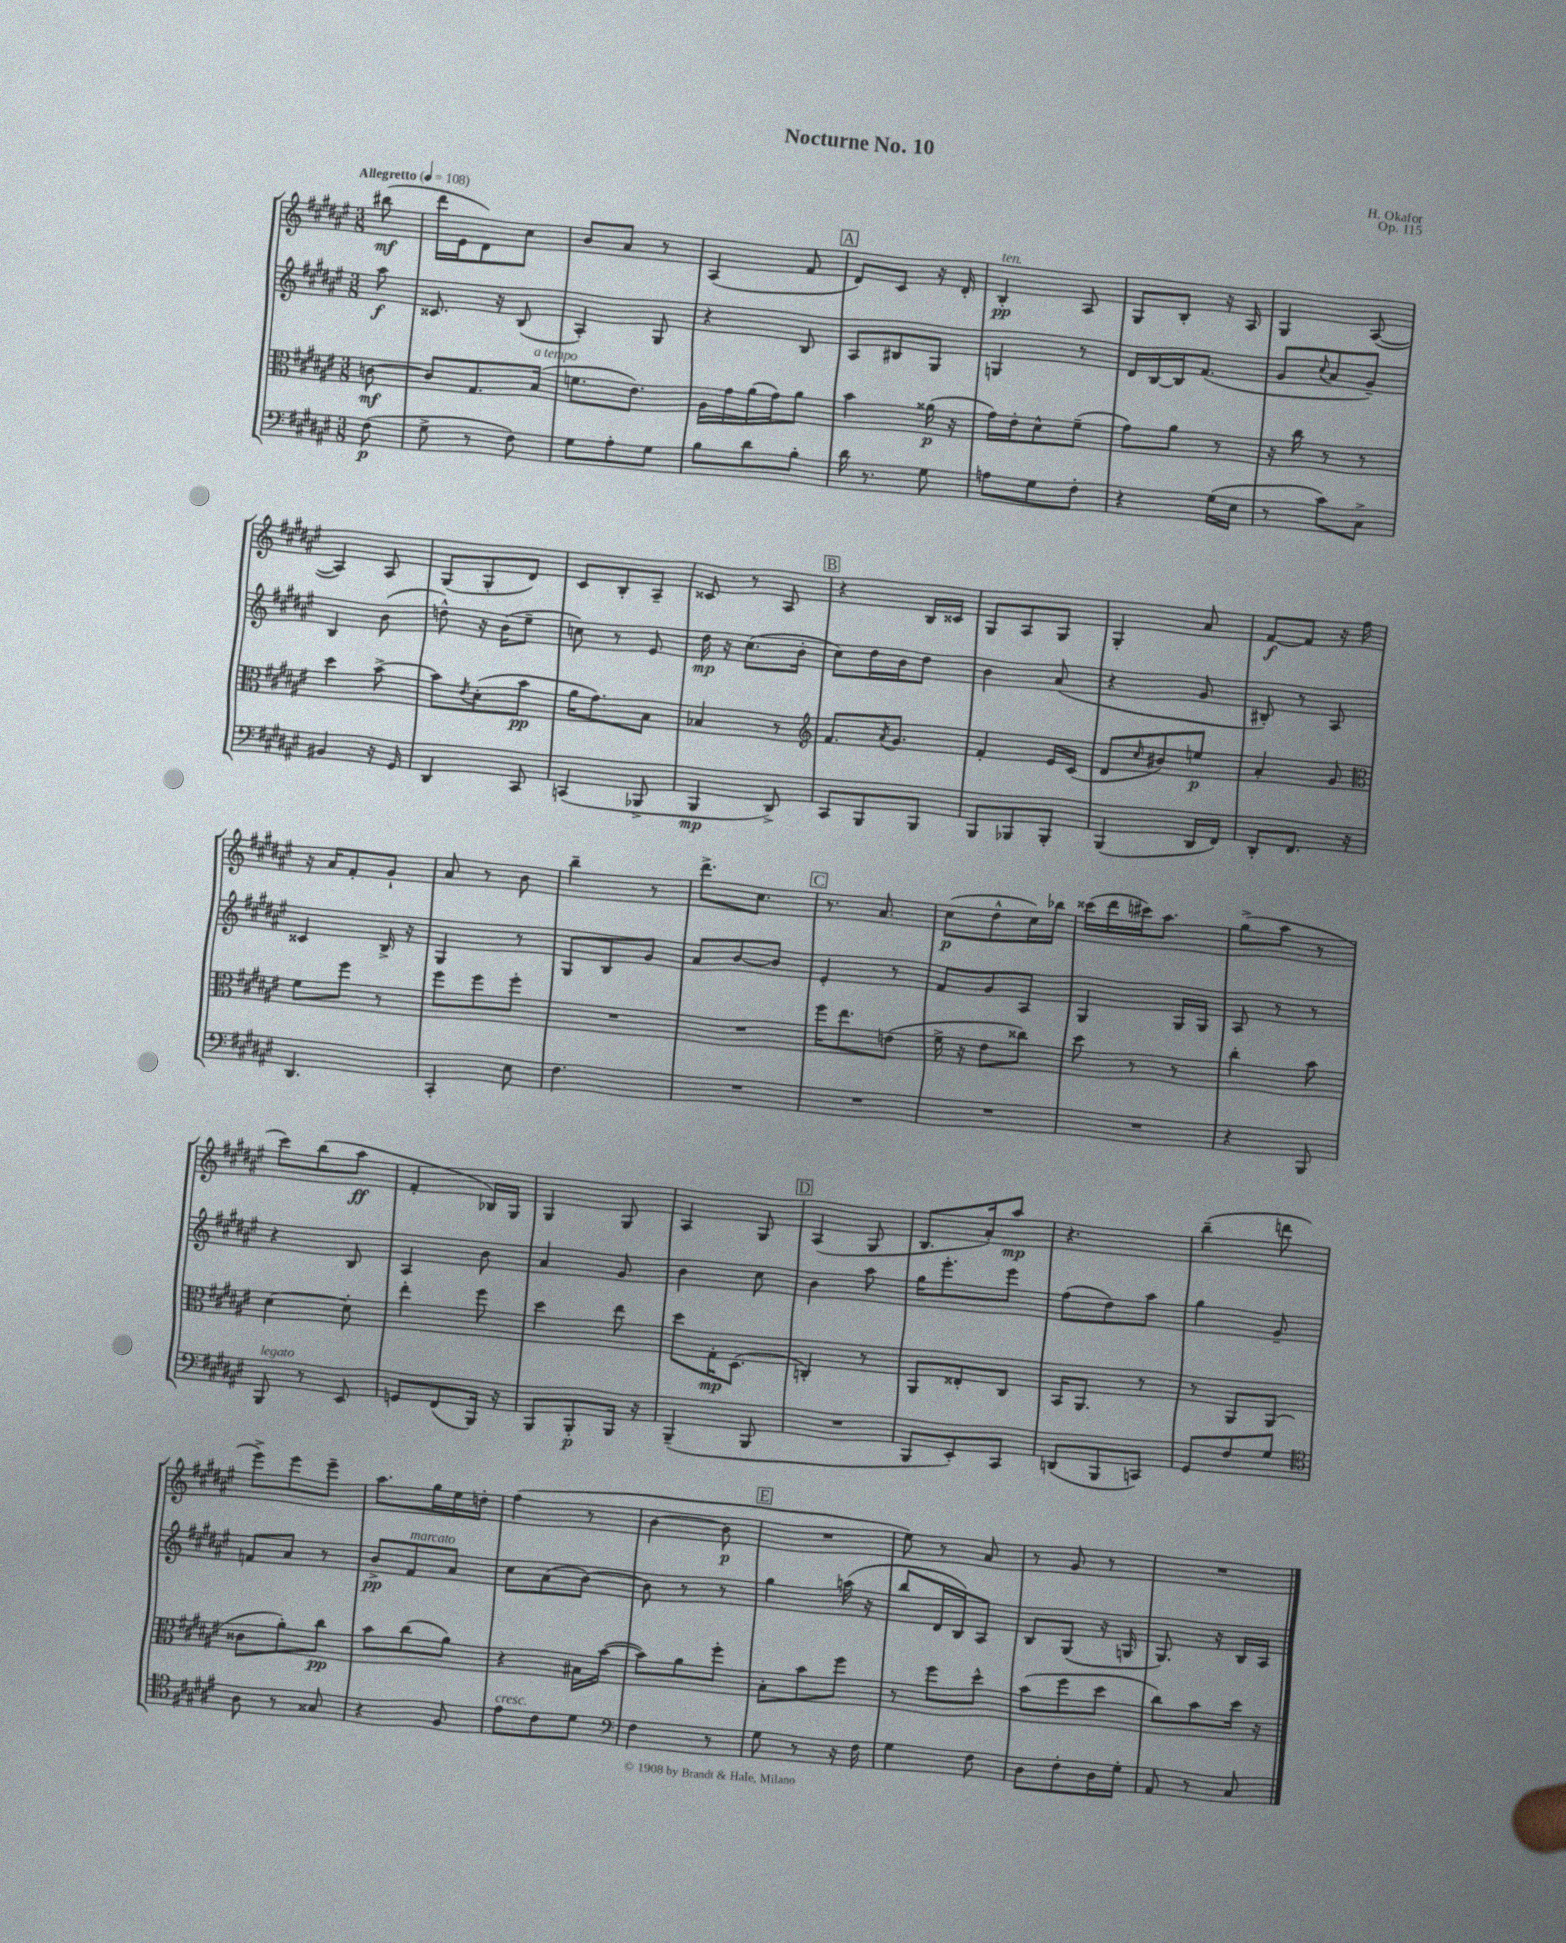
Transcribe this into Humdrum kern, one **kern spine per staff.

**kern	**dynam	**kern	**dynam	**kern	**dynam	**kern	**dynam
*part4	*part4	*part3	*part3	*part2	*part2	*part1	*part1
*staff4	*staff4	*staff3	*staff3	*staff2	*staff2	*staff1	*staff1
*clefF4	*	*clefC3	*	*clefG2	*	*clefG2	*
*k[f#c#g#d#a#e#]	*	*k[f#c#g#d#a#e#]	*	*k[f#c#g#d#a#e#]	*	*k[f#c#g#d#a#e#]	*
*M3/8	*	*M3/8	*	*M3/8	*	*M3/8	*
*MM108	*	*MM108	*	*MM108	*	*MM108	*
=	=	=	=	=	=	=	=
!	!	!	!	!	!	!LO:TX:a:B:t=Allegretto	!
(8F#\	p	[8cn\	mf	8aa#\	f	(8bb#X\	mf
=1	=1	=1	=1	=1	=1	=1	=1
8G#^\	.	8c/L]	.	8.c##X/	.	16ddd#\LL	.
.	.	.	.	.	.	16e#\J	.
8r	.	8.G#/	.	.	.	8d#\)	.
.	.	.	.	16r	.	.	.
8F#\)	.	.	.	(8B/	.	8cc#\J	.
!	!	!LO:TX:a:i:t=a tempo	!	!	!	!	!
.	.	(16B/Jk	.	.	.	.	.
=2	=2	=2	=2	=2	=2	=2	=2
8G#\L	.	8.fn\L	.	4A#'/)	.	8b/L	.
8A#'\	.	.	.	.	.	8a#/J	.
.	.	8.e#\J)	.	.	.	.	.
8G#\J	.	.	.	8G#/	.	8r	.
=3	=3	=3	=3	=3	=3	=3	=3
8B\L	.	16A#\LL	.	4r	.	(4A#/	.
.	.	16g#\	.	.	.	.	.
8d#\	.	(16a#\	.	.	.	.	.
.	.	16g#\J)	.	.	.	.	.
8B'\J	.	8a#\J	.	8B/	.	8f#/	.
!!LO:REH:place=s1:t=A
=4	=4	=4	=4	=4	=4	=4	=4
16d#\	.	4b\	.	8A#/L	.	8d#/L)	.
8.r	.	.	.	.	.	.	.
.	.	.	.	8B#X/	.	8c#/J	.
8G#\	.	(16a##X\	p	8G#/J	.	16r	.
.	.	16r	.	.	.	16d#'/	.
=5	=5	=5	=5	=5	=5	=5	=5
!	!	!	!	!	!	!LO:TX:a:i:t=ten.	!
8An\L	.	16g#\LL)	.	4Gn/	.	4B'/	pp
.	.	16e#'\J	.	.	.	.	.
8G#\	.	8d#^^\	.	.	.	.	.
8F#'\J	.	(8f#~\J	.	8r	.	8A#/	.
=6	=6	=6	=6	=6	=6	=6	=6
4r	.	8g#\L)	.	16d#/LL	.	8G#/L	.
.	.	.	.	[16B/	.	.	.
.	.	8a#\J	.	16B/J]	.	8B'/J	.
.	.	.	.	(8.f#/J	.	.	.
(16G#\LL	.	8r	.	.	.	16r	.
16E#\JJ	.	.	.	.	.	16A#/	.
=7	=7	=7	=7	=7	=7	=7	=7
8r	.	16r	.	8g#/L	.	4G#/	.
.	.	16cc#\	.	.	.	.	.
.	.	.	.	8qqcc#/	.	.	.
8c#\L)	.	8r	.	8a#/	.	.	.
8C#^\J	.	8r	.	8g#~/J)	.	([8A#/	.
!!LO:LB:g=z
=8	=8	=8	=8	=8	=8	=8	=8
4BB#X/	.	4dd#\	.	4B/	.	4A#/])	.
16r	.	[8b^\	.	(8b\	.	8A#/	.
16GG#/	.	.	.	.	.	.	.
=9	=9	=9	=9	=9	=9	=9	=9
4DD#/	.	8b\L]	.	8ddn^^\)	.	(8G#/L	.
.	.	8qe#/	.	.	.	.	.
.	.	(8d#'\	.	16r	.	8G#'/	.
.	.	.	.	(16b\KL	.	.	.
8CC#/	.	8b\J	pp	8ee#~\J	.	8d#/J)	.
=10	=10	=10	=10	=10	=10	=10	=10
(4CCn/	.	16a#\KL	.	8ccn\)	.	8c#/L	.
.	.	8.g#\)	.	.	.	.	.
.	.	.	.	8r	.	8B'/	.
8BBB-X^/	.	8B\J	.	8e#/	.	8A#~/J	.
=11	=11	=11	=11	=11	=11	=11	=11
4BBB/	mp	4B-X/	.	16dd#\	mp	8c##X/	.
.	.	.	.	16r	.	.	.
.	.	.	.	(8.cc#\L	.	8r	.
8DD#^/)	.	8r	.	.	.	8A#/	.
.	.	.	.	16b'\Jk	.	.	.
!!LO:REH:place=s1:t=B
=12	=12	=12	=12	=12	=12	=12	=12
*	*	*clefG2	*	*	*	*	*
8CC#/L	.	8.f#/L	.	8cc#\L)	.	4r	.
8BBB/	.	.	.	16dd#\L	.	.	.
.	.	8qa#/	.	.	.	.	.
.	.	8.g#/J	.	16b\J	.	.	.
8BBB/J	.	.	.	8dd#\J	.	16B/LL	.
.	.	.	.	.	.	16c##X/JJ	.
=13	=13	=13	=13	=13	=13	=13	=13
8BBB/L	.	4f#'/	.	4b\	.	8G#/L	.
8BBB-X/	.	.	.	.	.	8A#/	.
8BBB-'/J	.	16e#/LL	.	(8a#/	.	8G#/J	.
.	.	(16c#/JJ	.	.	.	.	.
=14	=14	=14	=14	=14	=14	=14	=14
(4BBB/	.	8d#/L	.	4r	.	4G#'/	.
.	.	16qqcc#/	.	.	.	.	.
.	.	8b#X/)	.	.	.	.	.
16DD#/LL	.	8een/J	p	8g#/	.	8a#/	.
16FF#/JJ)	.	.	.	.	.	.	.
=15	=15	=15	=15	=15	=15	=15	=15
8DD#'/L	.	4a#'/	.	8B#X'/)	.	[8f#/L	f
8.FF#/J	.	.	.	8r	.	8f#/J]	.
.	.	8g#/	.	8A#/	.	16r	.
16r	.	.	.	.	.	16ff#\	.
!!LO:LB:g=z
=16	=16	=16	=16	=16	=16	=16	=16
*	*	*clefC3	*	*	*	*	*
4.DD#/	.	8f#\L	.	4c##X/	.	16r	.
.	.	.	.	.	.	16a#/KL	.
.	.	8ff#\J	.	.	.	8f#'/	.
.	.	8r	.	16B^/	.	8g#`/J	.
.	.	.	.	16r	.	.	.
=17	=17	=17	=17	=17	=17	=17	=17
4CC#'/	.	8ff#\L	.	4G#/	.	8a#/	.
.	.	8ff#\	.	.	.	8r	.
8E#\	.	8ff#'\J	.	8r	.	8b\	.
=18	=18	=18	=18	=18	=18	=18	=18
4.F#\	.	4.r	.	8G#/L	.	4bb~\	.
.	.	.	.	8B/	.	.	.
.	.	.	.	8g#/J	.	8r	.
=19	=19	=19	=19	=19	=19	=19	=19
4.r	.	4.r	.	8a#/L	.	8.ddd#^\L	.
.	.	.	.	[8b/	.	.	.
.	.	.	.	.	.	8.cc#\J	.
.	.	.	.	8b/J]	.	.	.
!!LO:REH:place=s1:t=C
=20	=20	=20	=20	=20	=20	=20	=20
4.r	.	16ff#\KL	.	4e#'/	.	8.r	.
.	.	8.ee#\	.	.	.	.	.
.	.	.	.	.	.	8.a#/	.
.	.	(8en\J	.	8r	.	.	.
=21	=21	=21	=21	=21	=21	=21	=21
4.r	.	16f#^\	.	8f#/L	.	(8cc#\L	p
.	.	16r	.	.	.	.	.
.	.	8e#\L	.	8g#/	.	8dd#^^\	.
.	.	8cc##X\J)	.	8A#/J	.	16cc#\L)	.
.	.	.	.	.	.	16bb-X\JJ	.
=22	=22	=22	=22	=22	=22	=22	=22
4.r	.	8dd#\	.	4G#/	.	(16ccc##X\LL	.
.	.	.	.	.	.	16ddd#\	.
.	.	8r	.	.	.	16ccc#X\J)	.
.	.	.	.	.	.	8.aa#\J	.
.	.	8r	.	16G#/LL	.	.	.
.	.	.	.	16G#/JJ	.	.	.
=23	=23	=23	=23	=23	=23	=23	=23
4r	.	4cc#'\	.	8A#/	.	(8gg#^\L	.
.	.	.	.	8r	.	8aa#\J	.
8BBB/	.	8b\	.	8r	.	8r	.
!!LO:LB:g=z
=24	=24	=24	=24	=24	=24	=24	=24
!LO:TX:a:i:t=legato	!	!	!	!	!	!	!
8BBB/	.	[4d#\	.	4r	.	8ccc#\L)	.
8r	.	.	.	.	.	(8bb\	.
8EE#/	.	8d#'\]	.	8B/	.	8aa#\J	ff
=25	=25	=25	=25	=25	=25	=25	=25
8GGn/L	.	4ee#'\	.	4A#/	.	4f#'/	.
(8FF#/	.	.	.	.	.	.	.
16BBB/Jk)	.	8ff#\	.	8b\	.	16B-X/LL)	.
16r	.	.	.	.	.	16G#/JJ	.
=26	=26	=26	=26	=26	=26	=26	=26
8BBB/L	.	4dd#\	.	4a#/	.	4G#/	.
8BBB'/	p	.	.	.	.	.	.
16BBB/Jk	.	8ee#\	.	8g#/	.	8G#/	.
16r	.	.	.	.	.	.	.
=27	=27	=27	=27	=27	=27	=27	=27
(4BBB~/	.	8dd#\L	.	4b\	.	4A#/	.
.	.	16G#'\K	mp	.	.	.	.
.	.	(8.D#\J	.	.	.	.	.
8BBB/	.	.	.	8cc#\	.	8G#/	.
!!LO:REH:place=s1:t=D
=28	=28	=28	=28	=28	=28	=28	=28
4.r	.	4Cn'/)	.	4b\	.	(4A#/	.
.	.	8r	.	8aa#\	.	8G#/	.
=29	=29	=29	=29	=29	=29	=29	=29
8BBB/L	.	8AA#/L	.	16gg#\KL	.	8.B/L	.
.	.	.	.	8.eee#'\	.	.	.
8EE#'/)	.	8E##X'/	.	.	.	.	.
.	.	.	.	.	.	16a#'/k)	.
8CC#/J	.	8C#/J	.	8eee#\J	.	8aa#/J	mp
=30	=30	=30	=30	=30	=30	=30	=30
(8DDn/L	.	16BB/KL	.	(8ff#\L	.	4.r	.
.	.	8.AA#/J	.	.	.	.	.
8BBB/	.	.	.	8dd#\)	.	.	.
8CCn/J)	.	8r	.	8aa#\J	.	.	.
=31	=31	=31	=31	=31	=31	=31	=31
8GG#/L	.	8r	.	4gg#\	.	(4bb~\	.
8F#/	.	8AA#/L	.	.	.	.	.
8G#/J	.	(8AA#/J	.	8g#~/	.	8dddn\	.
!!LO:LB:g=z
=32	=32	=32	=32	=32	=32	=32	=32
*clefC4	*	*	*	*	*	*	*
8A#\	.	8c##X\L	.	8fn/L	.	8eee#^\L)	.
8r	.	8a#'\)	.	8a#/J	.	8eee#\	.
8G##X/	.	8cc#\J	pp	8r	.	8eee#~\J	.
=33	=33	=33	=33	=33	=33	=33	=33
4r	.	8b\L	.	8b^/L	pp	8.aa#\L	.
!	!	!	!	!LO:TX:a:i:t=marcato	!	!	!
.	.	(8cc#\	.	8f#/	.	.	.
.	.	.	.	.	.	16gg#\L	.
8F#/	.	8a#\J)	.	8a#/J	.	16ee#\	.
.	.	.	.	.	.	16ddn'\JJ	.
=34	=34	=34	=34	=34	=34	=34	=34
!LO:TX:a:i:t=cresc.	!	!	!	!	!	!	!
8e#\L	.	4r	.	8cc#\L	.	(4ff#\	.
8c#\	.	.	.	(8a#\	.	.	.
8d#\J	.	16B#X\LL	.	[8b\J)	.	8r	.
.	.	([16b\JJ	.	.	.	.	.
=35	=35	=35	=35	=35	=35	=35	=35
*clefF4	*	*	*	*	*	*	*
4F#\	.	8b\L])	.	8b\]	.	[4b\	.
.	.	8a#\	.	8r	.	.	.
8r	.	8ff#'\J	.	8r	.	8b\]	p
!!LO:REH:place=s1:t=E
=36	=36	=36	=36	=36	=36	=36	=36
8G#\	.	8B'\L	.	4gg#\	.	4.r	.
8r	.	8b\	.	.	.	.	.
16r	.	8ff#\J	.	(16aan\	.	.	.
16F#\	.	.	.	16r	.	.	.
=37	=37	=37	=37	=37	=37	=37	=37
4G#\	.	8r	.	8bb/L	.	8ee#\)	.
.	.	8ff#\L	.	16d#/L	.	8r	.
.	.	.	.	16B/J)	.	.	.
8F#\	.	8dd#^^\J	.	8A#/J	.	8a#/	.
=38	=38	=38	=38	=38	=38	=38	=38
8D#\L	.	(8b\L	.	8B/L	.	8r	.
8F#'\	.	8ff#\	.	(8G#/J	.	8g#/	.
16D#\L	.	8dd#\J	.	16r	.	8r	.
16G#'\JJ	.	.	.	16Gn/	.	.	.
=39	=39	=39	=39	=39	=39	=39	=39
8AA#/	.	8cc#\L)	.	8.G#/)	.	4.r	.
8r	.	8b\	.	.	.	.	.
.	.	.	.	16r	.	.	.
8C#/	.	16dd#\Jk	.	16B/LL	.	.	.
.	.	16r	.	16A#/JJ	.	.	.
==	==	==	==	==	==	==	==
*-	*-	*-	*-	*-	*-	*-	*-
